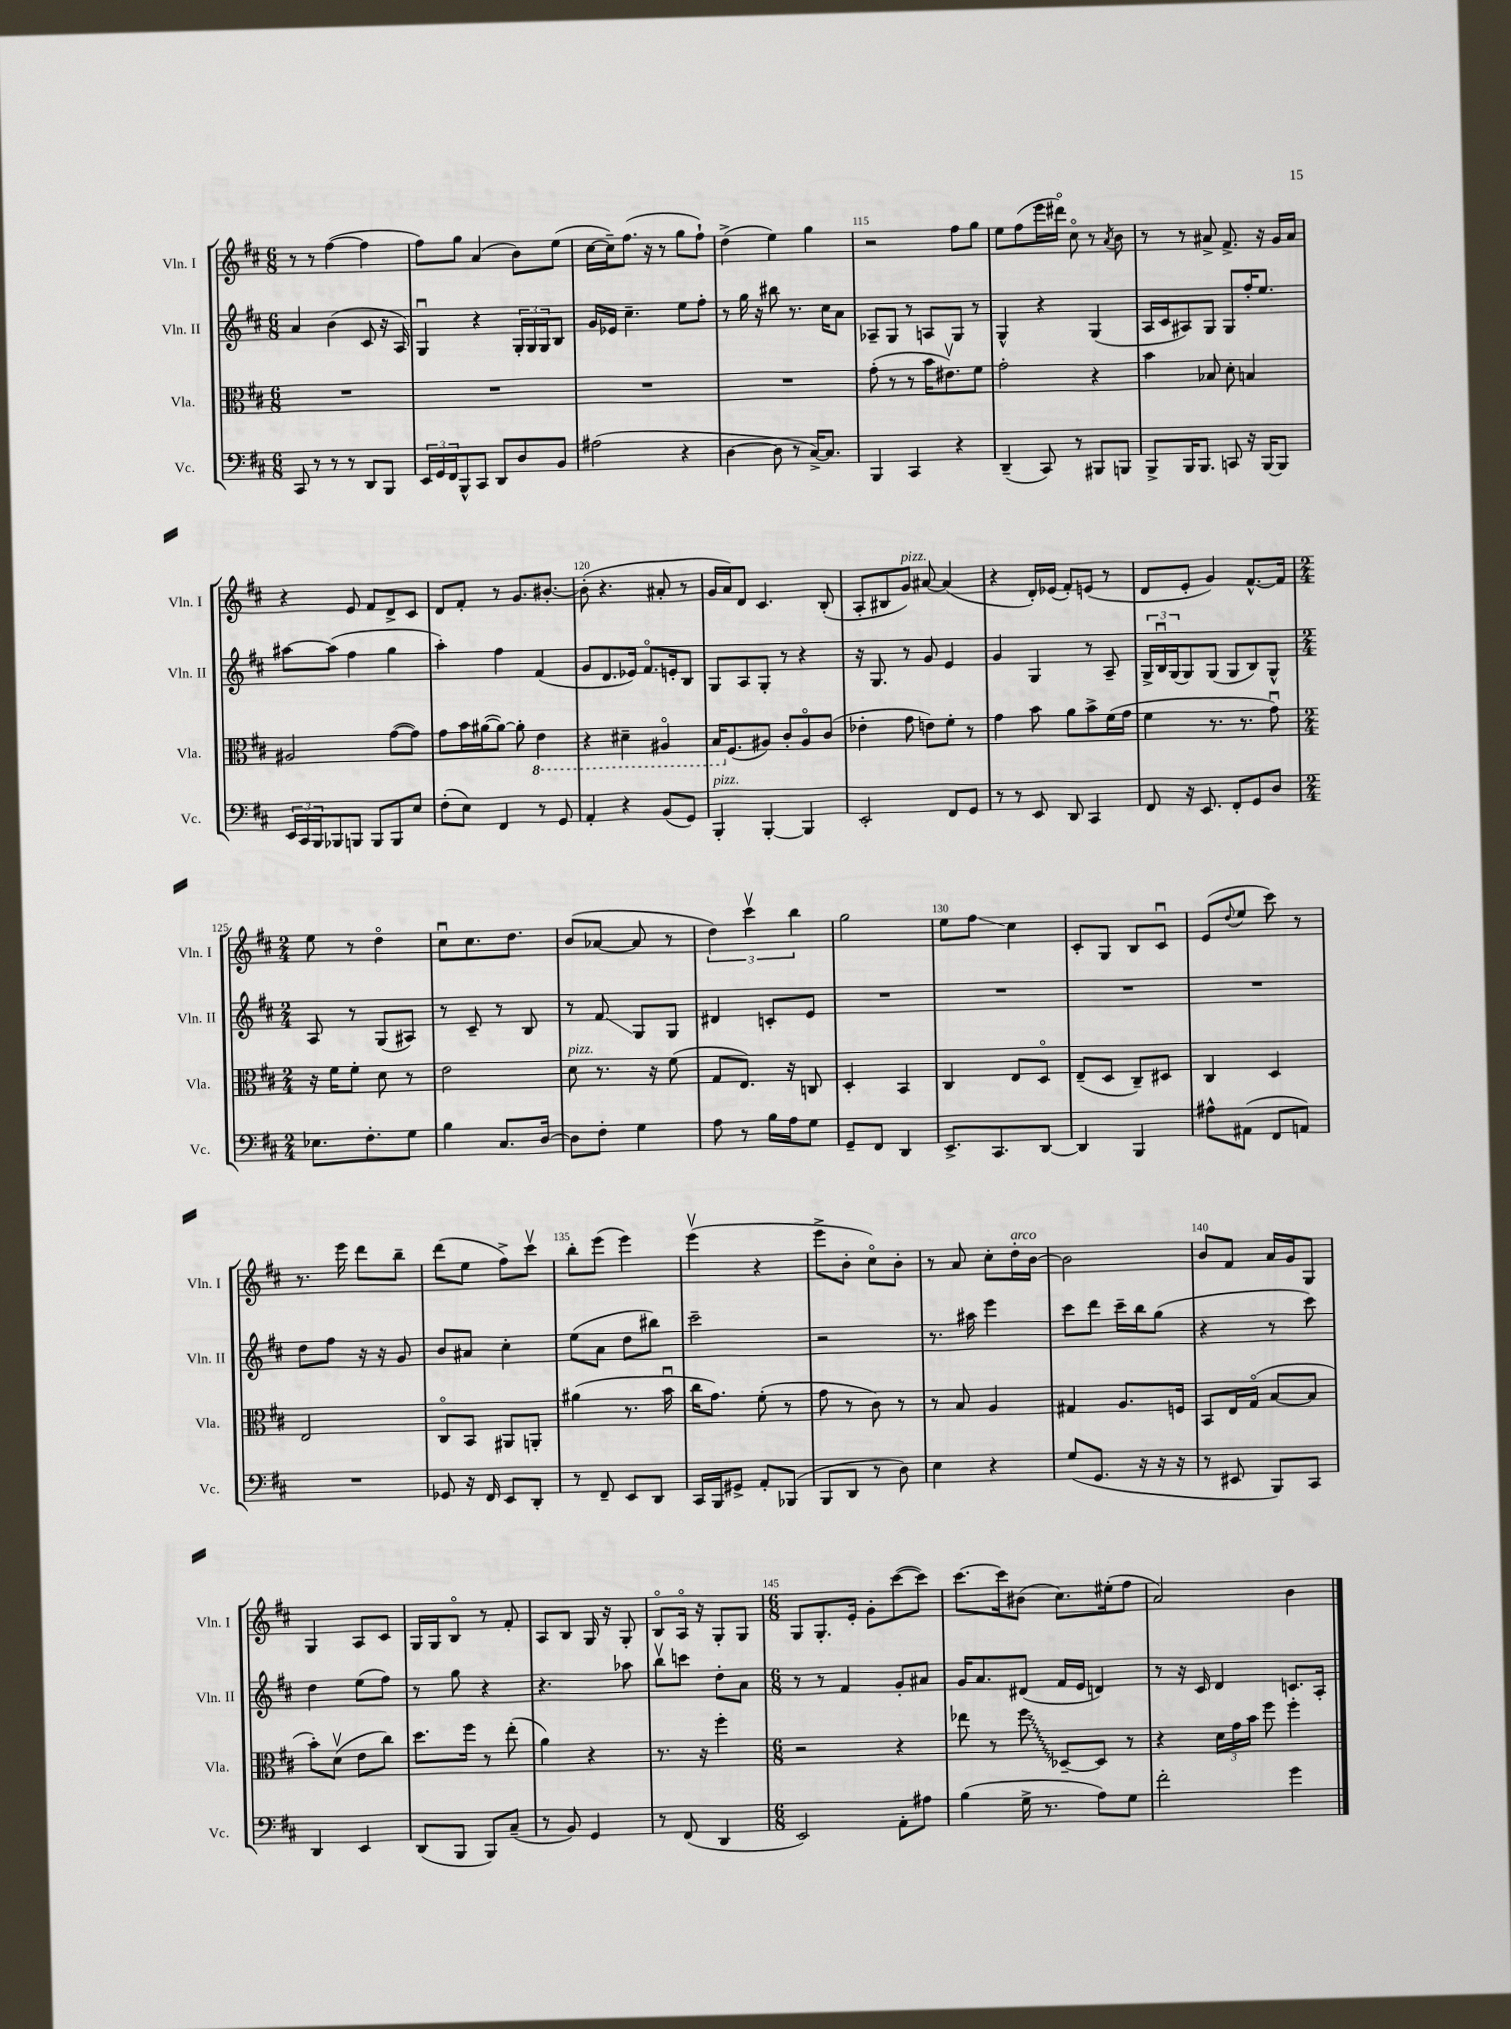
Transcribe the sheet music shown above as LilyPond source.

<<
\new StaffGroup <<
\new Staff = "s0" \with { instrumentName = "Vln. I" shortInstrumentName = "Vln. I" } {
    \clef treble \key d \major \numericTimeSignature \time 6/8
    r8 r8 fis''4~( fis''4 |
    fis''8) g''8 a'4( b'8) e''8( |
    cis''16~ cis''16--) fis''8.( r16 r8 g''8 fis''8-!) |
    d''4->( e''4) g''4 |
    r2 fis''8 g''8 |
    e''8 fis''8( e'''16 dis'''16\flageolet) cis''8\flageolet r8 \acciaccatura { a'8 } b'8 |
    r8 r8 ais'8-> fis'8.-> r16 g'16 ais'16 |
    r4 e'8 fis'8 d'8-> cis'8 |
    d'8 fis'8-. r8 g'8. bis'8.~-. |
    bis'8-.( r4. ais'8-. r8 |
    g'16 a'16) d'8 cis'4. b8-.( |
    a8-. bis8 g'8^\markup { \italic "pizz." }) ais'8~ ais'4( |
    r4 d'16-.) ees'16( fis'8-.) e'8( r8 |
    d'8 e'8-. g'4) fis'8.~-^ fis'16 |
    \numericTimeSignature \time 2/4 e''8 r8 d''4\flageolet |
    cis''8\downbow cis''8. d''8. |
    b'8( aes'8~ aes'8 r8 |
    \tuplet 3/2 { d''4) cis'''4\upbow b''4 } |
    g''2 |
    e''8 fis''8\glissando cis''4 |
    cis'8-. g8 b8 cis'8\downbow |
    e'8( \appoggiatura { d''8 } e''8 cis'''8) r8 |
    r8. e'''16 d'''8 b''8-- |
    d'''8( e''8 fis''8->) cis'''8\upbow |
    b''8-. e'''8( e'''4) |
    e'''4\upbow( r4 |
    e'''8-> b'8-. cis''8\flageolet) b'8-. |
    r8 a'8 cis''8-. d''16-.^\markup { \italic "arco" } b'16~ |
    b'2 |
    b'8 fis'8 a'16 g'16 g8 |
    g4 a8 cis'8 |
    g16 g16 b8\flageolet r8 fis'8-. |
    a8 b8 g16 r16 g8-. |
    b8\flageolet a16\flageolet r16 g8-. g8 |
    \numericTimeSignature \time 6/8 g8 g8.-. e'16-. g'8-. cis'''8~( cis'''8) |
    cis'''8.~ cis'''16 bis'8( cis''8.) eis''16-.( fis''8 |
    a'2) b'4 \bar "|." |
}
\new Staff = "s1" \with { instrumentName = "Vln. II" shortInstrumentName = "Vln. II" } {
    \clef treble \key d \major \numericTimeSignature \time 6/8
    a'4 b'4( cis'8 r16 a16) |
    g4\downbow r4 \tuplet 3/2 { g16-. g16 g16 } b8 |
    g'16 ees'16 cis''4.-- e''8 fis''8-. |
    r8 g''16 r16 bis''8 r8. cis''16 a'8 |
    aes8-- g8 r8 a8 g8 r8 |
    g4-^ r4 g4( |
    a16 cis'16 ais8) g8 g8 fis''16-. e''8. |
    ais''8~ ais''8( fis''4 g''4 |
    a''4-.) fis''4 fis'4( |
    g'8 d'8. ees'16) fis'8.\flageolet e'16-. b8 |
    g8 a8 g8-. r8 r4 |
    r16 g8. r8 g'8 e'4 |
    g'4 g4 r8 a8-- |
    \tuplet 3/2 { g16-> b16\downbow g16( } g8) g8( g8 b8) g8-^ |
    \numericTimeSignature \time 2/4 a8 r8 g8( ais8) |
    r8 cis'8-- r8 b8 |
    r8 fis'8\glissando g8 g8 |
    dis'4 c'8-. e'8 |
    R2 |
    R2 |
    R2 |
    R2 |
    d''8 fis''8 r16 r16 g'8 |
    b'8 ais'8 cis''4-. |
    e''8( a'8 d''8 bis''8) |
    cis'''2-- |
    r2 |
    r8. ais''16 e'''4 |
    cis'''8 d'''8 cis'''16-- b''16 g''8( |
    r4 r8 cis'''8) |
    d''4 e''8( fis''8) |
    r8 g''8 r4 |
    r4. aes''8 |
    b''8\upbow c'''8 d''8-. a'8 |
    \numericTimeSignature \time 6/8 r8 r8 fis'4 g'8-. ais'8 |
    g'16 a'8. dis'8( fis'16 e'16 d'4) |
    r8 r16 cis'16 d'4 c'8. a16-. \bar "|." |
}
\new Staff = "s2" \with { instrumentName = "Vla." shortInstrumentName = "Vla." } {
    \clef alto \key d \major \numericTimeSignature \time 6/8
    R2. |
    R2. |
    R2. |
    R2. |
    g'8-.( r8 r8 b'16 eis'8.\upbow) fis'8 |
    g'2-. r4 |
    b'4 bes8 d'8-. b4 |
    ais2 g'8~( g'8) |
    g'8 b'16 ais'16~( ais'8~) ais'8-. \ottava #-1 e4 |
    r4 dis4-- ais,4\flageolet |
    b,16 \ottava #0 fis8.( ais8) cis'8-. ais8\flageolet cis'8( |
    ees'4-. g'8 e'8) fis'8-. r8 |
    g'4 b'8 a'8 b'8-> fis'16( g'16 |
    fis'4 r8. r8. g'8\downbow) |
    \numericTimeSignature \time 2/4 r16 fis'16 fis'8-. d'8 r8 |
    e'2 |
    d'8^\markup { \italic "pizz." } r8. r16 fis'8( |
    g8 e8.) r16 c8 |
    d4-. b,4 |
    cis4 e8 d8\flageolet |
    e8--( d8 cis8--) dis8 |
    cis4 d4 |
    e2 |
    cis8\flageolet b,8 ais,8 a,8-. |
    ais'4( r8. b'16\downbow |
    cis''16 g'8.) fis'8-.( r8 |
    g'8 r8 cis'8) r8 |
    r8 b8 a4 |
    gis4 a8. f16 |
    b,8 e16 g16\flageolet( b8~ b8 |
    b'8-.) d'8\upbow( e'8 cis''8) |
    d''8. fis''16 r8 e''8-.( |
    a'4) r4 |
    r8. r16 fis''4-. |
    \numericTimeSignature \time 6/8 r2 r4 |
    ees''8 r8 \once \override Glissando.style = #'zigzag fis''8\glissando des8~-- des8 r8 |
    r4 \tuplet 3/2 { d'16 g'16 b'16 } fis''8 fis''4-. \bar "|." |
}
\new Staff = "s3" \with { instrumentName = "Vc." shortInstrumentName = "Vc." } {
    \clef bass \key d \major \numericTimeSignature \time 6/8
    cis,8 r8 r8 r8 d,8 b,,8 |
    \tuplet 3/2 { e,16 g,16 fis,16 } b,,8-^ cis,8 d,8 d8 b,8 |
    ais2( r4 |
    d4~ d8 r8 cis16~->) cis8. |
    b,,4 cis,4 r4 |
    d,4--( cis,8) r8 bis,,8 b,,8 |
    b,,8-> b,,16 b,,8. c,8 r16 b,,16~ b,,8 |
    \tuplet 3/2 { e,16 cis,16 b,,16 } bes,,8 b,,8 b,,8 b,,8 e8 |
    fis8-.( e8) fis,4 r8 g,8 |
    a,4-. r4 b,8( g,8) |
    b,,4-.^\markup { \italic "pizz." } b,,4~-. b,,4 |
    e,2-. fis,8 g,8 |
    r8 r8 e,8 d,8 cis,4 |
    fis,8 r16 e,8. fis,8-. g,8 d8 |
    \numericTimeSignature \time 2/4 ees8. fis8.-. g8 |
    b4 cis8. d16~ |
    d8 fis8-. g4 |
    a8 r8 b16 a16 g8 |
    g,8-- fis,8 d,4 |
    e,8.-> cis,8. d,8~ |
    d,4 b,,4 |
    ais8-^ ais,8( fis,8 a,8) |
    R2 |
    ges,8 r16 fis,16 e,8 d,8-. |
    r8 fis,8-- e,8 d,8 |
    cis,16 b,,16 gis,8-> a,8-. bes,,8( |
    b,,8 d,8 r8 d8) |
    e4 r4 |
    g8( g,8. r16 r16 r16 |
    r8 eis,8 b,,8) cis,8 |
    d,4 e,4 |
    d,8( b,,8 b,,8) cis8--( |
    r8 b,8) g,4 |
    r8 fis,8( d,4 |
    \numericTimeSignature \time 6/8 e,2) a,8-. ais8 |
    b4( g16-> r8. a8) g8 |
    fis'2-. g'4 \bar "|." |
}
>>
>>
\layout { \context { \Score currentBarNumber = #111 \override BarNumber.break-visibility = ##(#f #t #t) barNumberVisibility = #(every-nth-bar-number-visible 5) } }
